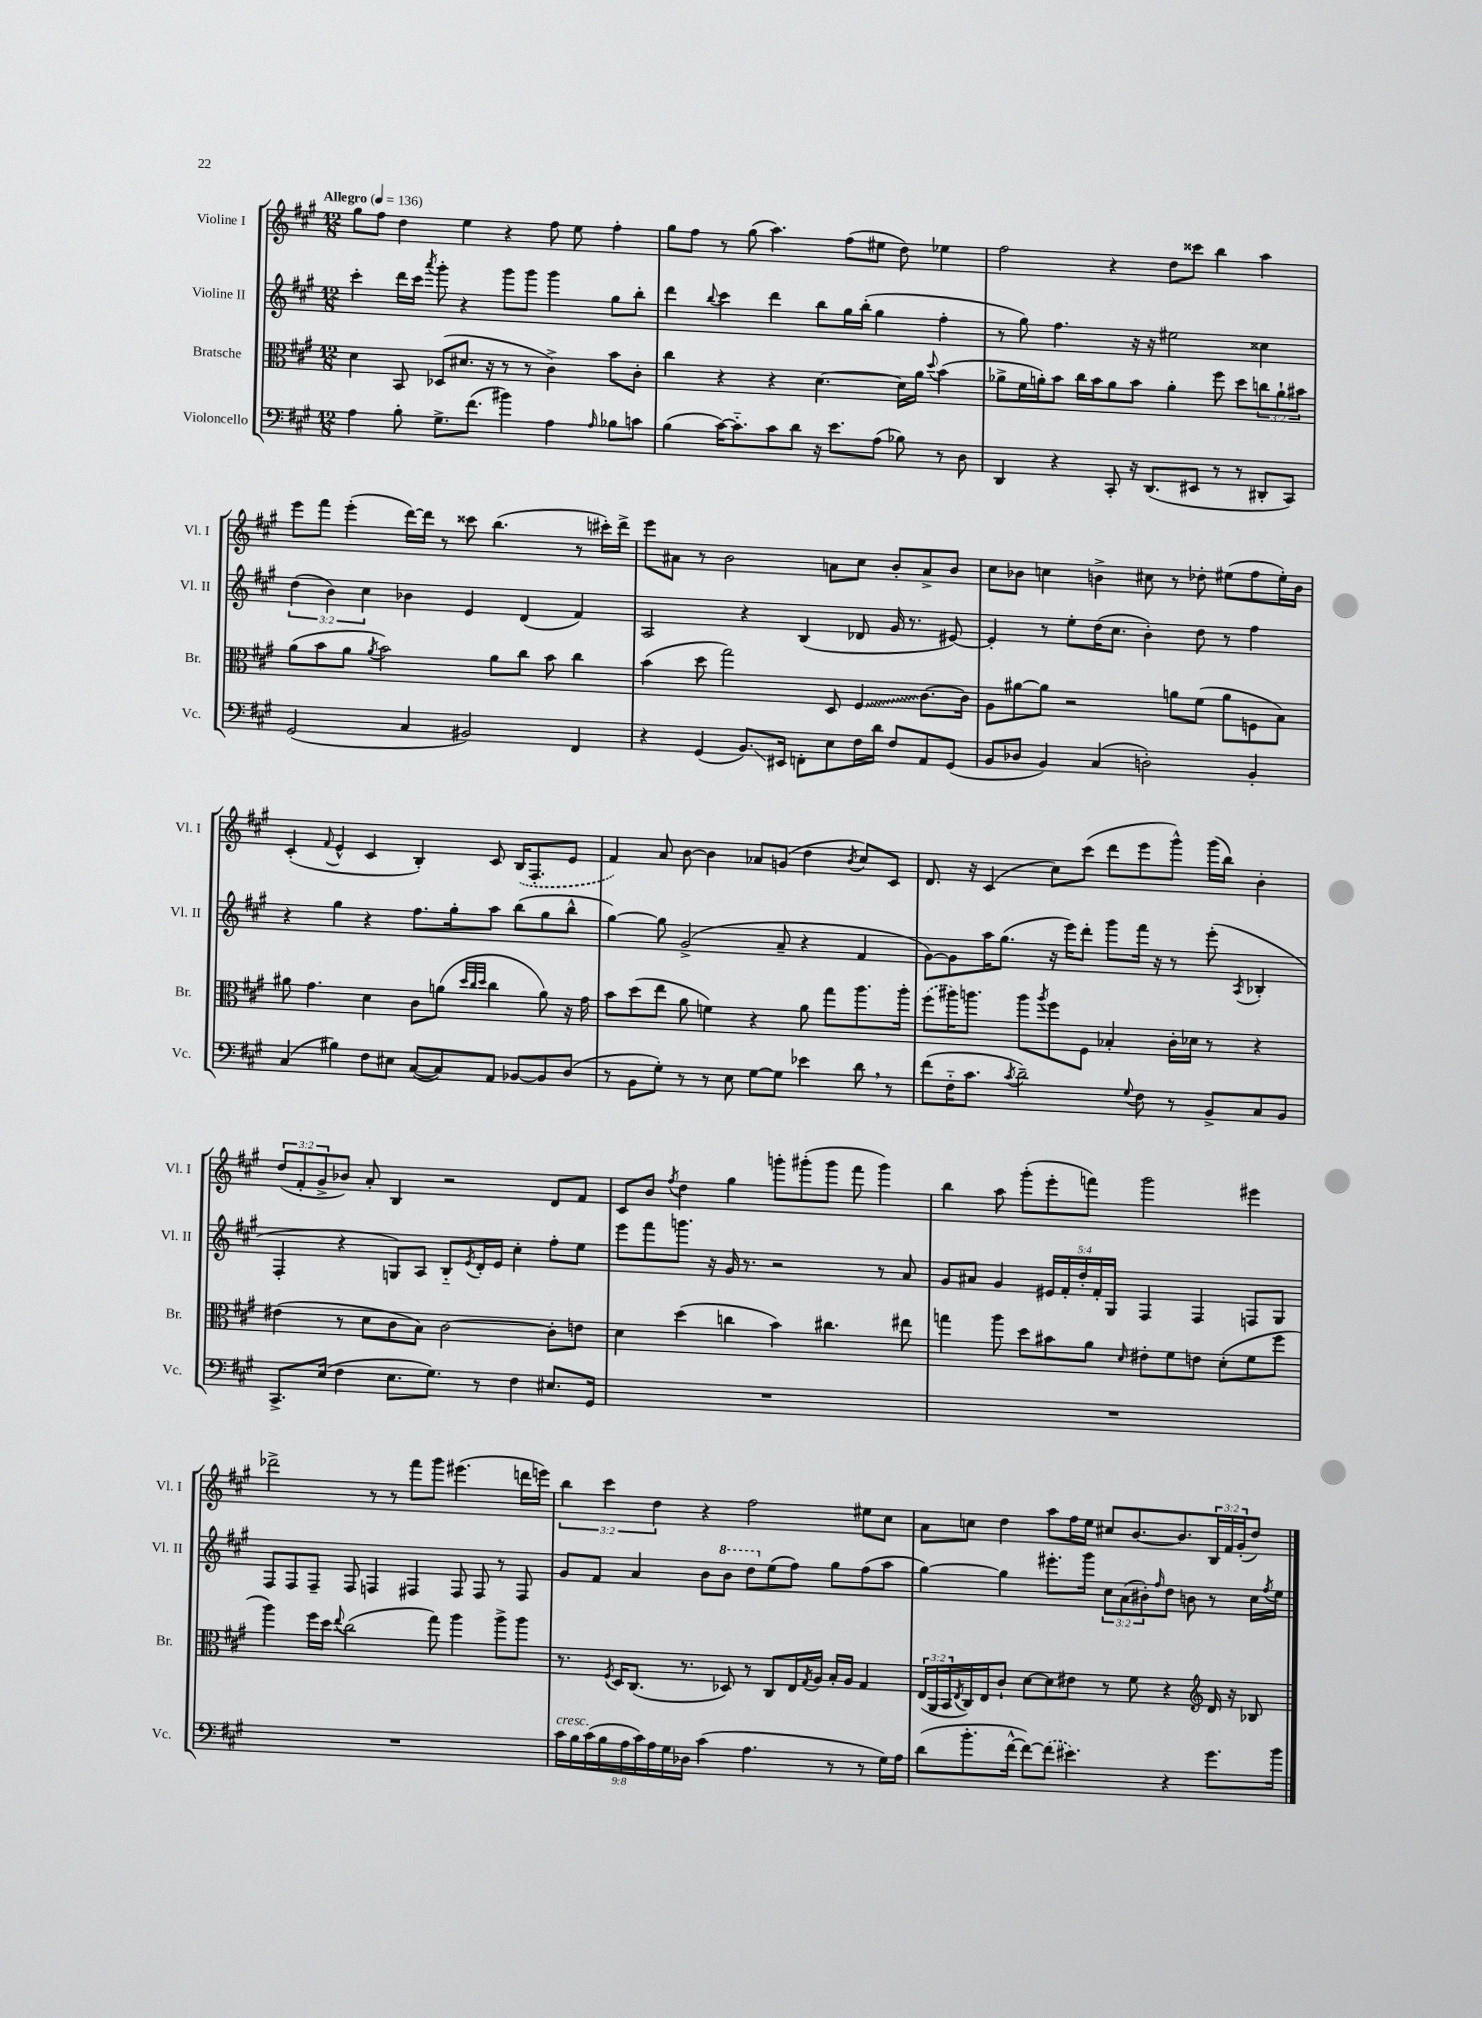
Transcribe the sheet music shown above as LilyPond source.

<<
\new StaffGroup <<
\new Staff = "s0" \with { instrumentName = "Violine I" shortInstrumentName = "Vl. I" } {
    \clef treble \key a \major \numericTimeSignature \time 12/8 \override Staff.TupletNumber.text = #tuplet-number::calc-fraction-text \tempo "Allegro" 4 = 136
    gis''8 fis''8 d''4 e''4 r4 fis''8 e''8 fis''4-. |
    gis''8 fis''8 r8 gis''8( a''4.) fis''8( eis''8 d''8) ees''4 |
    fis''2 r4 d''8 cisis'''8 b''4 a''4 |
    e'''8 fis'''8 e'''4-.( d'''16~) d'''16 r8 cisis'''8 b''4.( r8 cis'''16-.) d'''16-> |
    e'''8 ais'8 r8 b'2 a'8 cis''8 b'8-. a'8-> b'8 |
    cis''8 bes'8 c''4 b'4-> cis''8 r8 des''8-. eis''8( fis''8 eis''16-.) b'16 |
    cis'4-.( \appoggiatura { fis'8 } e'4-^ cis'4 b4-.) cis'8 \once \slurDashed b16( fis8.-. e'8 |
    fis'4) a'8 b'8~ b'4 aes'8 g'8( d''4 \acciaccatura { b'8 } cis''8) cis'8 |
    d'8. r16 cis'4( cis''8) cis'''8( d'''8 e'''8 gis'''8-^) gis'''16( b''16) b'4-. |
    \tuplet 3/2 { d''8( fis'8-. gis'8-> } bes'8) a'8-. b4 r2 d'8 fis'8 |
    cis'8 b'8 \acciaccatura { fis''8 } d''4 gis''4 g'''8-. gis'''8-.( gis'''8 fis'''8 gis'''4) |
    b''4 a''8 gis'''8-.( e'''8-. f'''8) gis'''2 eis'''4 |
    des'''2-> r8 r8 fis'''8 gis'''8 eis'''4.( d'''16 e'''16) |
    \tuplet 3/2 { b''4 cis'''4 d''4 } r4 fis''2 eis''8 cis''8 |
    a'8 c''8 d''4 a''8 fis''16 e''16 cis''8 b'8.~ b'8. \tuplet 3/2 { b16 fis'16 gis'16-.( } d''8) \bar "|." |
}
\new Staff = "s1" \with { instrumentName = "Violine II" shortInstrumentName = "Vl. II" } {
    \clef treble \key a \major \numericTimeSignature \time 12/8 \override Staff.TupletNumber.text = #tuplet-number::calc-fraction-text
    cis'''4-. d'''16 cis'''16 \acciaccatura { a'''8 } gis'''8-. r4 gis'''8 gis'''8 gis'''4 gis''8 b''8-. |
    d'''4 \appoggiatura { b''8 } cis'''4 d'''4 b''8 gis''16 b''16-.( gis''4 fis''4-. |
    r8 gis''8) fis''4. r16 r16 eis''2 cisis''4 |
    \tuplet 3/2 { d''4( b'4) cis''4 } bes'4 e'4 d'4( fis'4) |
    a2 r4 b4( des'8 gis'16 r8. eis'8~) |
    eis'4-. r8 e''8-. d''16( cis''8. b'4-.) d''8 r8 fis''4 |
    r4 gis''4 r4 fis''8. gis''16-. a''8 b''8( gis''8 b''8-^ |
    gis''4~) gis''8 gis'2->( a'8-- r4 fis'4 |
    gis'8~) gis'8 a''16 gis''8.( r16 e'''16) d'''8-. gis'''8 fis'''16 r16 r8 e'''8-.( \acciaccatura { a8 } bes4-. |
    fis4-. r4 g8) a8 b8-_ \acciaccatura { e'8 } d'16-. e'16 cis''4-. fis''8-. e''8 |
    e'''8 fis'''8 g'''8. r16 gis'16 r8. r2 r8 a'8 |
    gis'8 ais'8 gis'4 \tuplet 5/4 { eis'16 fis'16-. d''16-. fis'16-. gis16 } fis4 fis4 f8 gis8 |
    fis8 fis8 fis8-- fis8 f4 fis4 fis8 fis8 r8 fis8 |
    gis'8 fis'8 a'4 b'8 \ottava #1 b''8 d'''8 \ottava #0 e''8( fis''8) gis''8 fis''8( a''8 |
    gis''4~) gis''4 eis'''8.-. gis'''16 \tuplet 3/2 { cis''8 a'8( bis'8-.) } \grace { fis''16 } d''8 b'8 r8 cis''16 \acciaccatura { fis''8 } e''16 \bar "|." |
}
\new Staff = "s2" \with { instrumentName = "Bratsche" shortInstrumentName = "Br." } {
    \clef alto \key a \major \numericTimeSignature \time 12/8 \override Staff.TupletNumber.text = #tuplet-number::calc-fraction-text
    d'4 b,8 des8( dis'8. r16 r8 r8 cis'4->) b'8 cis'8-. |
    cis''4 r4 r4 d'4.~ d'16 a'16 \appoggiatura { d''8 } b'4( |
    aes'8-> fis'16 a'16-.) b'8 cis''16 b'16 a'8 b'8 a'4-. fis''8 d''8 \tuplet 3/2 { c''8 a'8-! bis'8 } |
    a'8( b'8 a'8 \acciaccatura { a'8 } b'2) a'8 cis''8 b'8 cis''4 |
    b'4( d''8 gis''2) d8 \once \override Glissando.style = #'zigzag fis4\glissando cis'8.~ cis'16 |
    a8 ais'8~ ais'8 r2 a'8 fis'8( a'8 f8 b8) |
    ais'8 gis'4. d'4 cis'8 a'8( \grace { d''32 cis''32 d''32 } cis''4 a'8) r16 gis'16 |
    b'8 d''8( e''8 a'8 f'4) r4 a'8 gis''8 a''8. a''16-. |
    \once \slurDashed fis''8( ais''16) a''8. a''8 \acciaccatura { a''8 } fis''8 fis8 bes4-. cis'16-. des'16 r8 r4 |
    eis'4( r8 d'8 cis'8 b8) cis'2~ cis'8-. e'8 |
    d'4 d''4( c''4 b'4) cis''4. eis''8 |
    g''4 a''8 d''8 bis'8 a'8 \grace { d'16 } eis'8-. fis'8 e'8 d'8-.( fis'8 fis''8 |
    a''4) fis''16 d''16 \appoggiatura { e''8 } cis''2( gis''8) a''4 a''8-> a''8 |
    r8. \acciaccatura { fis8 } d16 cis8.( r8. des8) r8 cis8 e16 \acciaccatura { gis8 } a16 b16-. a16 gis4 |
    \tuplet 3/2 { e16( a,16 b,16 } \acciaccatura { e8 } cis16) e16 cis'8-! d'8~ d'8 eis'8 r8 fis'8 r4 \clef treble d'16 r16 bes8 \bar "|." |
}
\new Staff = "s3" \with { instrumentName = "Violoncello" shortInstrumentName = "Vc." } {
    \clef bass \key a \major \numericTimeSignature \time 12/8 \override Staff.TupletNumber.text = #tuplet-number::calc-fraction-text
    a4 b8-. gis8.-> fis'8.( bis'4) a4 \grace { a16 } bes8 c'8 |
    b4( cis'16~) cis'8.-_ cis'8 d'8 r16 e'8. a8( bes8) r8 d8 |
    d,4 r4 cis,8-. r16 d,8.( eis,8 r8 r8 dis,8-. cis,8) |
    gis,2( cis4 bis,2) fis,4 |
    r4 gis,4( b,8.\glissando) eis,16 f,8-. e8 fis16 d'16 fis8 a,8 gis,8( |
    b,8 des8 b,4) cis4( d2-.) b,4-. |
    cis4( bis4) fis8 eis8 cis8~( cis8) a,8 bes,8~ bes,8 d8( |
    r8 b,8 gis8-.) r8 r8 e8 gis8~ gis8 ees'4 d'8 \breathe r8 |
    fis'8( fis16-_ cis'8. \acciaccatura { cis'8 } d'2--) \appoggiatura { gis8 } fis8 r8 b,8-> cis8 b,8 |
    cis,8.-> e16( fis4 e8. gis8.) r8 fis4 eis8. gis,16 |
    R1. |
    R1. |
    R1. |
    \tuplet 9/8 { cis'16^\markup { \italic "cresc." } b16 cis'16( b16 a16 cis'16) a16 gis16 des16 } cis'4( a4. r8 r8 gis16) a16 |
    d'8( b'8.-. fis'16~-^ fis'8~) \once \slurDashed fis'8( eis'4.) r4 gis'8. b'16 \bar "|." |
}
>>
>>
\layout { \context { \Score \remove "Bar_number_engraver" } }
